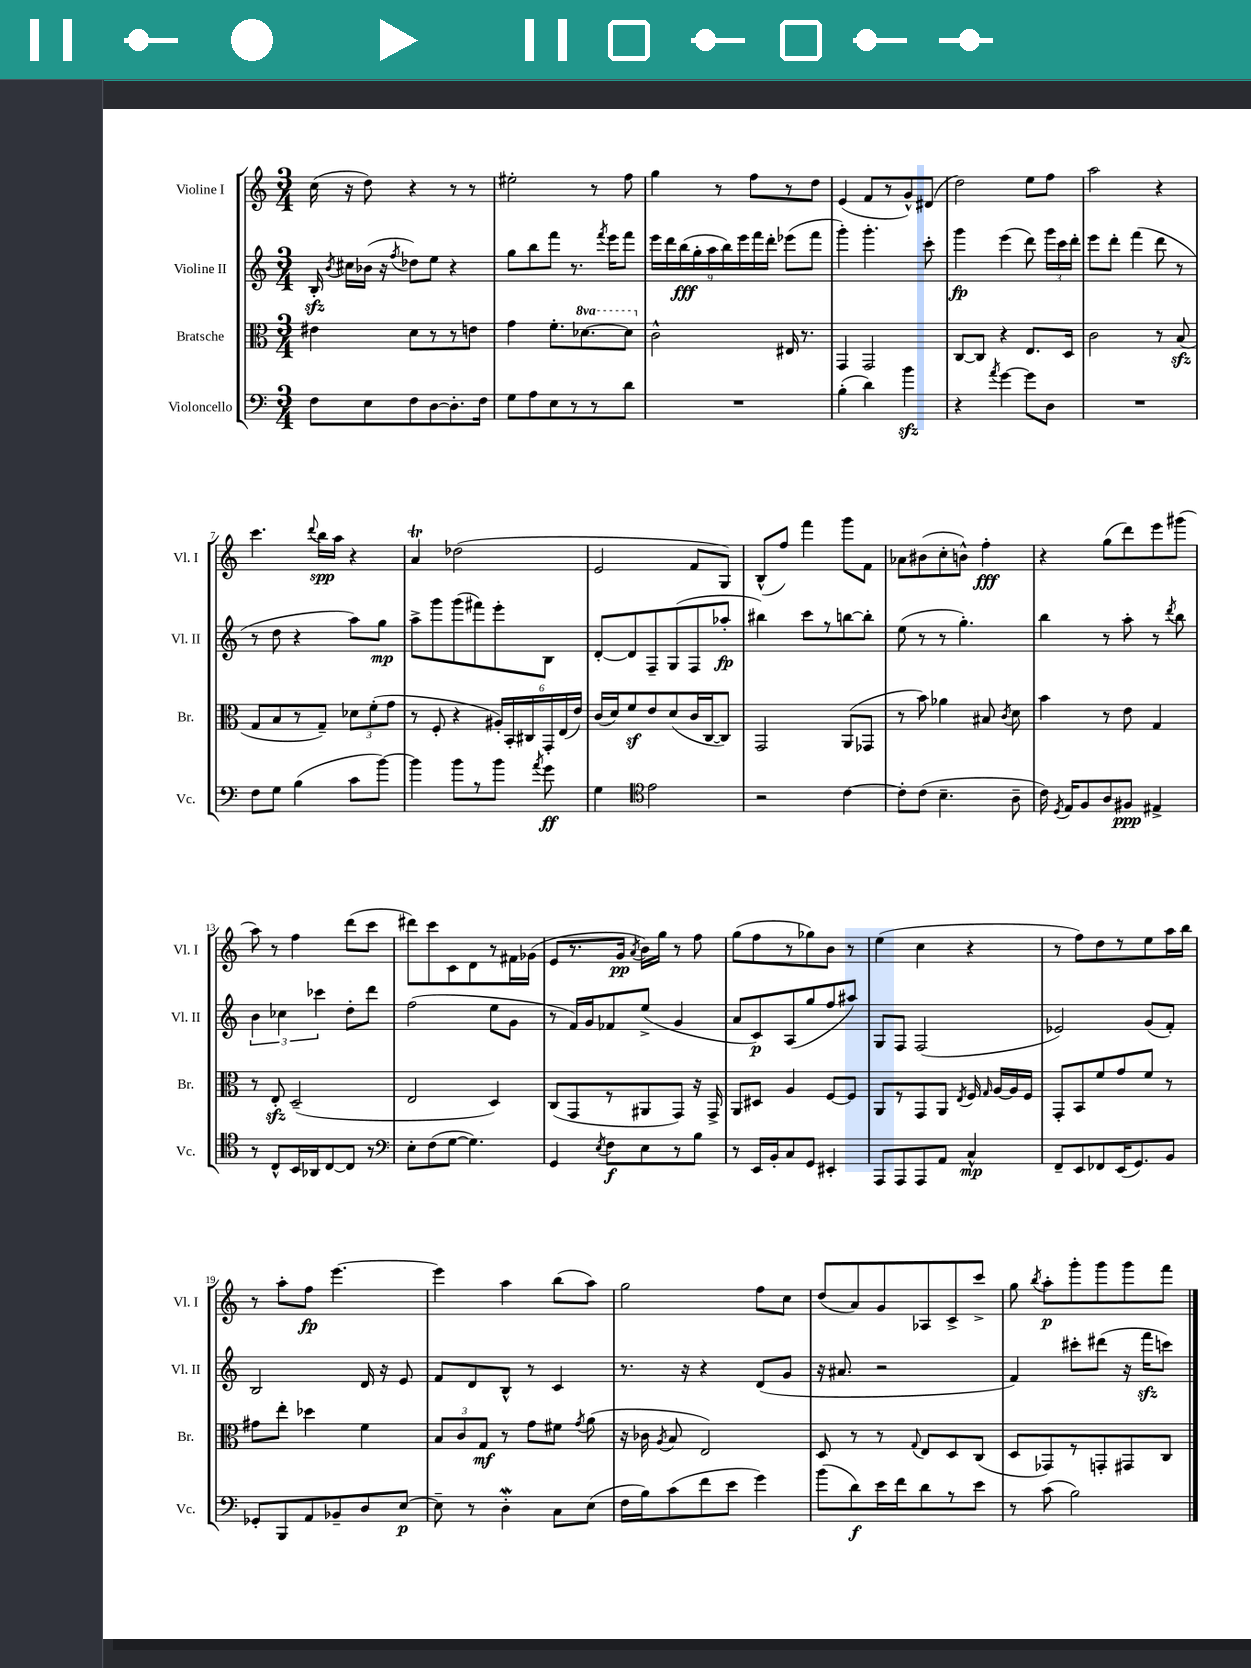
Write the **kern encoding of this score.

**kern	**kern	**kern	**kern
*staff4	*staff3	*staff2	*staff1
*clefF4	*clefC3	*clefG2	*clefG2
*k[]	*k[]	*k[]	*k[]
*M3/4	*M3/4	*M3/4	*M3/4
8F\L	4e#\	16B'/	(16cc\
.	.	8qb/	.
.	.	16cc#\LL	16r
8E\	.	(16b-\JJ	8dd\)
.	.	16r	.
.	.	8qff/	.
8F\	8d\L	8dd-\L)	4r
[8D\	8r	8ee\J	.
8.D'\]	8r	4r	8r
.	8e\J	.	8r
16F\Jk	.	.	.
=	=	=	=
8G\L	4g\	8gg\L	2ee#'\
8A\	.	8bb\	.
8E\	8.f'\L	8fff\J	.
8r	.	8.r	.
.	[8.dd-\	.	.
8r	.	.	8r
.	.	8qfff/	.
.	.	16eee\LK	.
8d\J	8dd-\]J	8fff\J	8ff\
=	=	=	=
2.r	2c^^\	18eee\LL	4gg\
.	.	18ddd\	.
.	.	(18bb\	.
.	.	18gg'\	.
.	.	18aa\	.
.	.	.	8r
.	.	18bb\)	.
.	.	18eee\	.
.	.	.	8ff\L
.	.	18fff\	.
.	.	18ddd'\JJ	.
.	16E#/	(8eee-\L	8r
.	8.r	.	.
.	.	8fff\J	8dd\J
=	=	=	=
(4B'\	4GG/	4ggg'\)	(4e/
4d\)	2GG/	4.ggg'\	8f/L
.	.	.	8r
4b\	.	.	8g^^/)
.	.	8ccc'\	(8d#/J
=	=	=	=
4r	[8C/L	4ggg\	2dd\)
.	8C/]J	.	.
8qa/	.	.	.
[4g\	4r	(4eee\	.
8g\]L	8.E/L	8ddd\)	8ee\L
8D\J	.	24ggg\LL	8ff\J
.	.	24ccc\	.
.	16D/Jk	.	.
.	.	24ddd'\JJ	.
=	=	=	=
2.r	2c\	8eee\L	2aa\
.	.	8ddd'\J	.
.	.	(4fff\	.
.	8r	8ddd\	4r
.	(8B/	8r	.
=	=	=	=
8F\L	8G/L	8r	4.ccc\
8G\J	8B/	8dd\	.
(4B\	8r	4r	.
.	.	.	8qqddd/
.	8G~/J)	.	16bb\LL
.	.	.	16aa\JJ
8c\L	12d-\L	8aa\L)	4r
.	(12f'\	.	.
[8b\J)	.	8gg\J	.
.	12g\J	.	.
=	=	=	=
4b\]	8r	8aa^\L	4a/
.	8F'/	8ggg\	.
8b\L	4r	(8ggg\	(2dd-\
8r	.	8fff#\)	.
8b\J	24A#'/LL)	8eee'\	.
.	24BB'/	.	.
.	24C#/	.	.
8qa/	.	.	.
8g\	24GG'/	8B\J	.
.	(24E/	.	.
.	24e/JJ)	.	.
=	=	=	=
4G\	(16c/LL	[8d'/L	2e/
.	16d/J)	.	.
.	8f/	8d/]	.
*clefC4	*	*	*
2e\	8e/	8F~/	.
.	(8d/	(8G/	.
.	16c/L	8F/	8f/L
.	[16C/J	.	.
.	8C/]J)	8aa-'/J	8G/J)
=	=	=	=
2r	2GG/	4bb#\)	(8B^^/L
.	.	.	8ff/J)
.	.	8ccc\L	4fff\
.	.	8r	.
[4c\	(8AA/L	[8bb\	8ggg\L
.	8GG-/J	8bb'\]J	8f\J
=	=	=	=
8c'\]L	8r	(8ee\	8a-\L
(8c\J	8b\)	8r	(8b#\
4.B~\	4a-\	8r	8cc'\
.	.	4.gg'\)	8b^^\J)
.	8B#/	.	4ff'\
.	8qc/	.	.
8A~\	8d\	.	.
=	=	=	=
16c\)	4b\	4bb\	4r
8qD/	.	.	.
16E/LK	.	.	.
8F/	.	.	.
8A/	8r	8r	(8gg\L
8F#/J	8e\	8aa'\	8ddd\)
4E#^/	4G/	8r	8eee\
.	.	8qddd/	.
.	.	8bb\	(8ggg#\J
=	=	=	=
8r	8r	6b\	8aa\)
8C^^/L	8E'/	.	8r
.	.	6cc-\	.
16BB/L	(2D~/	.	4ff\
16AA-/J	.	.	.
.	.	6ccc-\	.
[8C/	.	.	.
8C/]J	.	8dd'\L	(8ddd\L
8r	.	8ddd\J	8ccc\J
=	=	=	=
*clefF4	*	*	*
8E'\L	2E/	(2ff\	8ddd#\L)
(8F\	.	.	8ccc\
[8G\J	.	.	8c\
4.G\])	.	.	8d\
.	4D/)	8ee\L	8r
.	.	8g\J	16f#\L
.	.	.	(16g-\JJ
=	=	=	=
4GG/	(8C/L	8r	8e/L
.	8GG/	16f/LL)	8.r
.	.	16g/J	.
8qE/	.	.	.
8F\L	8r	8f-/	.
.	.	.	16g/Jk
.	.	.	8qa/
8E\	8AA#/	(8ee^/J	16b\LL)
.	.	.	16gg\JJ
8r	8GG/J)	4g/	8r
8B\J	16r	.	8ff\
.	16GG^/	.	.
=	=	=	=
8r	8AA/L	8a/L	(8gg\L
16EE/LL	8D#/J	8c/)	8ff\
16BB'/J	.	.	.
8C/	4A/	(8A/	8r
8GG/J	.	8gg/	8gg-\)
4EE#'/	[8F/L	8ff/	8b\J
.	8F/]J	8aa#/J)	8r
=	=	=	=
8AAA/L	8AA/L	8G/L	(4ee\
8AAA/	8r	8F/J	.
8AAA/	8GG/	(2F/	4cc\
8AA/J	8AA/J	.	.
.	8qE/	.	.
4C^^/	16F/	.	4r
.	16qqG/	.	.
.	[16A/LL	.	.
.	16A/]	.	.
.	16F/JJ	.	.
=	=	=	=
8FF~/L	8GG'/L	2e-/)	8r
8EE/	8BB/	.	8ff\L)
8FF-/	8f/	.	8dd\
(16EE/K	8g/	.	8r
8.GG/)	.	.	.
.	8f/J	(8g/L	8ee\
8BB/J	8r	8f'/J)	16aa\L
.	.	.	16bb\JJ
=	=	=	=
8GG-'/L	8g#\L	2B/	8r
8BBB/	8ee'\J	.	8aa'\L
8AA/	4dd-\	.	8ff\J
8BB-~/	.	.	[4.eee\
8D/	4f\	16d/	.
.	.	16r	.
[8E/J	.	8e/	.
=	=	=	=
8E~\]	12B/L	8f/L	4eee\]
.	12c/	.	.
8r	.	8d/	.
.	12G/J	.	.
4D'\	8r	8B^^/J	4aa\
.	8g\L	8r	.
8C\L	8f#\J	4c/	(8bb\L
.	8qg/	.	.
(8E\J	(8a\	.	8aa\J)
=	=	=	=
16F\LL	16r	8.r	2gg\
16B\J)	16c-\	.	.
.	8qA/	.	.
(8c\	8B/	.	.
.	.	16r	.
8f\	2E/)	4r	.
8e\J	.	.	.
4g\)	.	(8d/L	8ff\L
.	.	8g/J	8cc\J
=	=	=	=
(8b\L	8D/	16r	(8dd/L
.	.	8.a#/	.
8d\)	8r	.	8a/)
16e\L	8r	2r	8g/
16f\J	.	.	.
.	8qqG/	.	.
8d\	8E/L	.	8A-/
8r	8D/	.	8c^/
8e\J	(8C/J	.	8ccc^/J
=	=	=	=
8r	8D/L	4f/)	8gg\
.	.	.	8qbb/
(8c\	8GG-/)	.	8aa'\L
2B\)	8r	8ccc#'\L	8ggg'\
.	8GG'/	(8ddd#\J	8ggg\
.	8GG#/	16r	8ggg\
.	.	16fff\LK	.
.	8C/J	8ccc\J)	8fff\J
==	==	==	==
*-	*-	*-	*-
